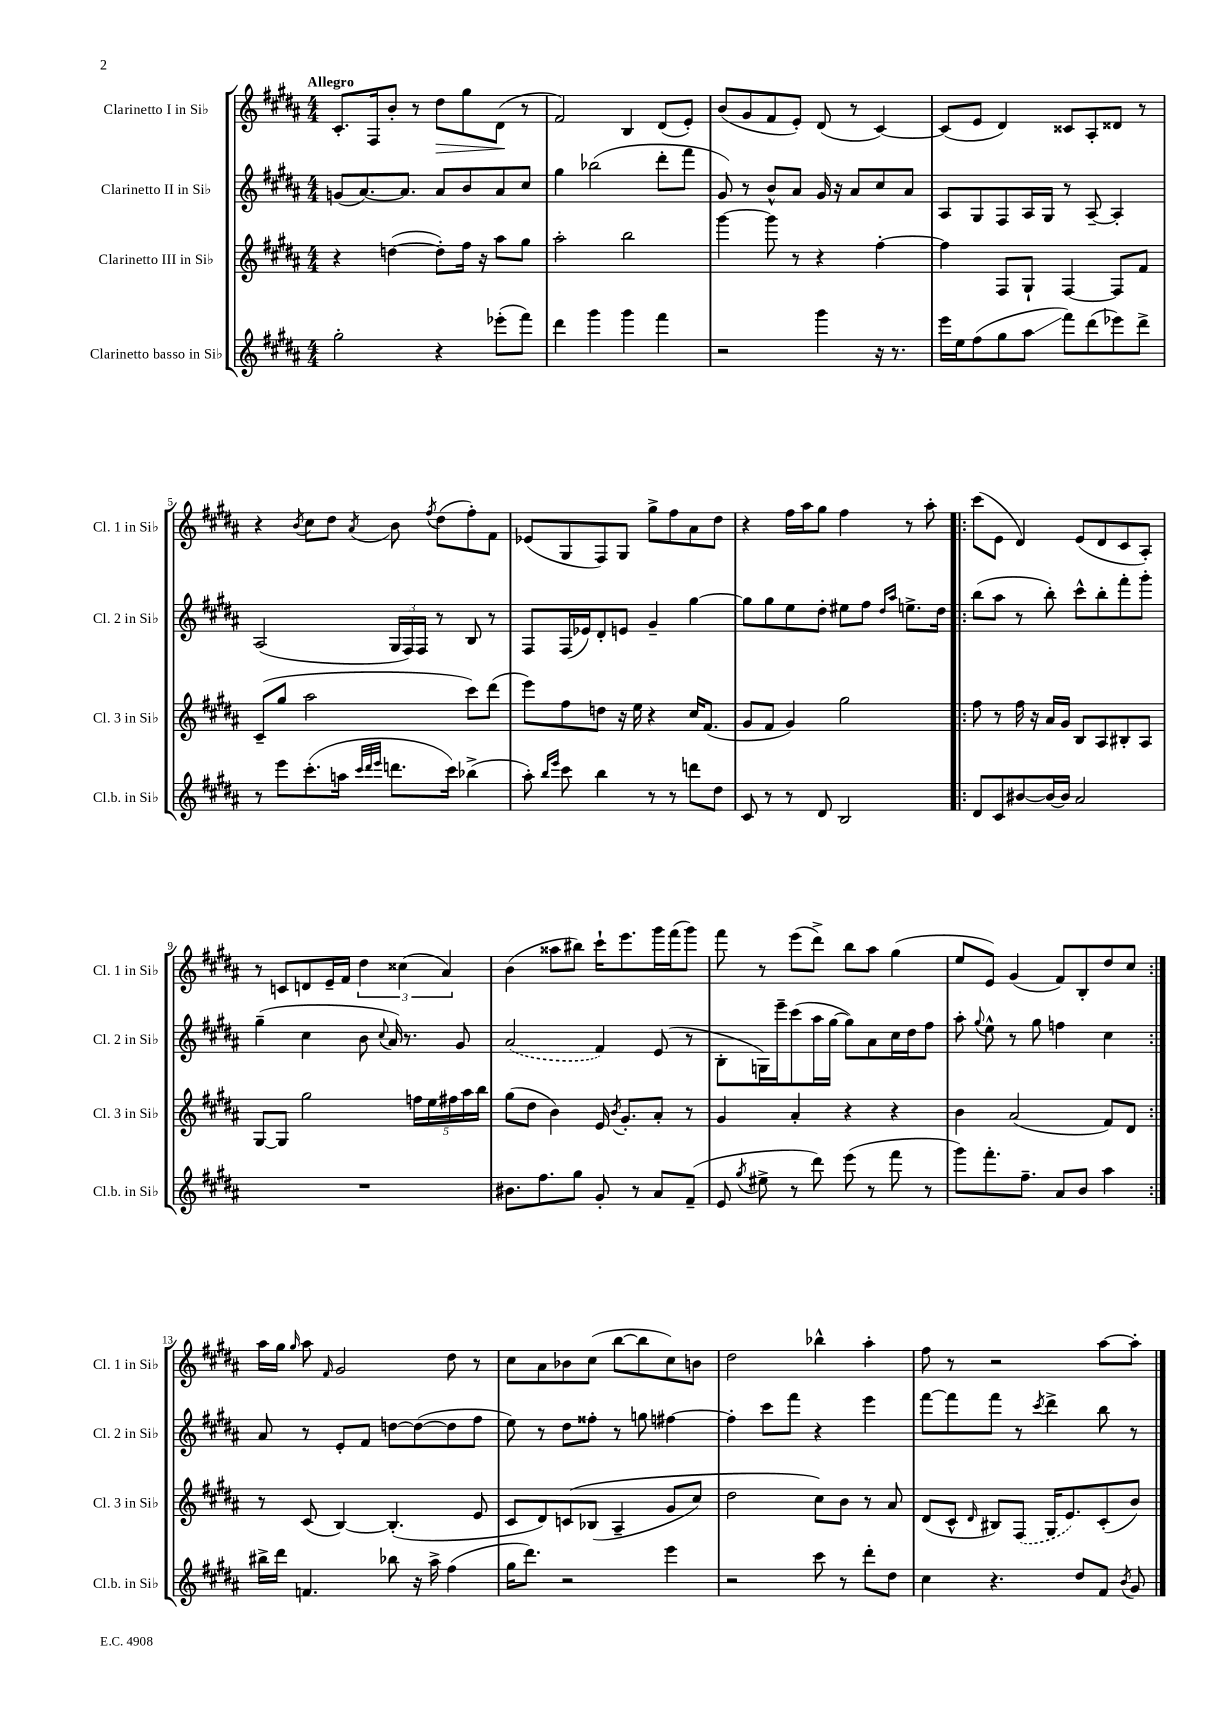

**kern	**kern	**kern	**kern
*staff4	*staff3	*staff2	*staff1
*clefG2	*clefG2	*clefG2	*clefG2
*k[f#c#g#d#a#]	*k[f#c#g#d#a#]	*k[f#c#g#d#a#]	*k[f#c#g#d#a#]
*M4/4	*M4/4	*M4/4	*M4/4
2gg#'	4r	(8g	8.c#'
.	.	[8.a#)	.
.	.	.	16F#
.	([4dd	.	8b'
.	.	8.a#]	.
.	.	.	8r
4r	8dd'])	8a#	8dd#
.	16ff#	8b	8gg#
.	16r	.	.
(8eee-'	8aa#	8a#	(8d#
8fff#)	8gg#	8cc#	8r
=	=	=	=
4ddd#	2aa#'	4gg#	2f#)
4ggg#	.	(2bb-	.
4ggg#	2bb	.	4B
4fff#	.	8ddd#'	(8d#
.	.	8fff#	8e')
=	=	=	=
2r	[4ggg#	8g#)	(8b
.	.	8r	8g#
.	8ggg#]	8b^^	8f#
.	8r	8a#	8e')
4ggg#	4r	16g#	(8d#
.	.	16r	.
.	.	8a#	8r
16r	[4ff#'	8cc#	[4c#)
8.r	.	.	.
.	.	8a#	.
=	=	=	=
16eee	4ff#]	8A#	(8c#]
16ee	.	.	.
(8ff#	.	8G#	8e
8gg#	8F#	8F#	4d#)
8aa#	8G#`	16A#	.
.	.	16G#	.
8fff#)	[4F#	8r	8c##
(8ddd#	.	[8A#~	8A#'
8eee-)	8F#]	4A#']	8d##
8ddd#^	8f#	.	8r
=	=	=	=
8r	(8c#~	(2A#	4r
8eee	8gg#	.	.
.	.	.	8qb
(8.ccc#'	2aa#	.	8cc#
.	.	.	8dd#
16aa	.	.	.
32qqccc#	.	.	.
32qqddd#	.	.	.
32qqeee	.	.	8qa#
8.ddd	.	24G#	8b
.	.	24F#)	.
.	.	24F#	.
.	.	.	8qff#
.	.	8r	(8dd#
16ccc#)	.	.	.
(4bb-^	8ccc#)	8B	8ff#')
.	(8ddd#	8r	8f#
=	=	=	=
8aa#')	8eee)	8F#	(8e-
16qqbb	.	.	.
16qqeee	.	.	.
8ccc#	8ff#	(16F#	8G#
.	.	16e-)	.
4bb	8dd	8d#'	8F#)
.	16r	8e	8G#
.	16ee	.	.
8r	4r	4g#~	8gg#^
8r	.	.	8ff#
8ddd	16cc#	[4gg#	8a#
.	(8.f#	.	.
8dd#	.	.	8dd#
=	=	=	=
8c#	8g#	8gg#]	4r
8r	8f#	8gg#	.
8r	4g#)	8ee	16ff#
.	.	.	16aa#
8d#	.	8dd#'	8gg#
2B	2gg#	8ee#	4ff#
.	.	8ff#	.
.	.	16qqdd#	.
.	.	16qqaa#	.
.	.	8.ee^	8r
.	.	.	8aa#'
.	.	16dd#	.
=!|:	=!|:	=!|:	=!|:
8d#	8ff#	(8bb	(8ccc#
8c#	8r	8aa#	8e
[8b#	16ff#	8r	4d#)
.	16r	.	.
16b#_	16a#	8bb')	.
16b#]	16g#	.	.
2a#	8B	8ccc#^^	(8e
.	8A#	8bb'	8d#
.	8B#'	8fff#'	8c#
.	8A#	8ggg#'	8A#')
=	=	=	=
1r	[8G#	(4gg#~	8r
.	8G#]	.	8c
.	2gg#	4cc#	8d
.	.	.	16e~
.	.	.	16f#
.	.	8b	6dd#
.	.	8qqcc#	.
.	.	16a#)	.
.	.	.	(6cc##
.	.	8.r	.
.	20ff	.	.
.	20ee	.	.
.	.	.	6a#)
.	20ff#	.	.
.	.	8g#	.
.	20aa#	.	.
.	20bb	.	.
=	=	=	=
8.b#	(8gg#	(2a#	(4b
.	8dd#	.	.
8.ff#	.	.	.
.	4b)	.	8aa##
8gg#	.	.	8bb#)
8g#'	16e	4f#)	16ccc#`
.	8qb	.	.
.	8.g#'	.	8.eee
8r	.	.	.
8a#	8a#'	(8e	16ggg#
.	.	.	(16fff#
(8f#~	8r	8r	8ggg#)
=	=	=	=
8e	4g#	8B'	8fff#
8qgg#	.	.	.
8ee#^	.	16G)	8r
.	.	16eee~	.
8r	4a#'	(8ccc#	(8eee
8ddd#)	.	16aa#	8ddd#^)
.	.	[16gg#	.
(8eee	4r	8gg#])	8bb
8r	.	8a#	8aa#
8fff#	4r	16cc#	(4gg#
.	.	16dd#	.
8r	.	8ff#	.
=	=	=	=
8ggg#)	4b	8aa#'	8ee
.	.	8qqgg#	.
8.fff#'	.	8ee^^	8e)
.	(2a#	8r	(4g#
8.ff#~	.	.	.
.	.	8gg#	.
8a#	.	4ff	8f#)
8b	.	.	8B'
4aa#	8f#)	4cc#	8dd#
.	8d#	.	8cc#
=:|!	=:|!	=:|!	=:|!
16bb#^	8r	8a#	16aa#
16ddd#	.	.	16gg#
.	.	.	16qqgg#
4.f	(8c#	8r	8aa#
.	.	.	16qqf#
.	[4B)	8e'	2g#
.	.	8f#	.
8bb-	(4.B']	[8dd	.
16r	.	(8dd_	.
16aa#^	.	.	.
(4ff#	.	8dd]	8dd#
.	8e	8ff#	8r
=	=	=	=
16gg#	8c#	8ee)	8cc#
8.ddd#)	.	.	.
.	8d#)	8r	8a#
2r	&(8c	8dd#	8b-
.	(8B-	8ff##'	(8cc#
.	4A#~	8r	[8bb
.	.	8gg	8bb]
4eee	8g#	[4ff#	8cc#)
.	8cc#)	.	8b
=	=	=	=
2r	2dd#	4ff#']	2dd#
.	.	8ccc#	.
.	.	8fff#	.
8ccc#	8cc#&)	4r	4bb-^^
8r	8b	.	.
8ddd#'	8r	4eee	4aa#'
8dd#	8a#	.	.
=	=	=	=
4cc#	(8d#	[8fff#	8ff#
.	8c#^^	8fff#]	8r
.	16qqd#	.	.
4.r	8B#)	8fff#	2r
.	(8F#	8r	.
.	.	8qccc#	.
.	16G#	4ddd#^	.
.	8.e)	.	.
8dd#	.	.	.
8f#	(8c#'	8bb	[8aa#
8qb	.	.	.
8g#	8b)	8r	8aa#']
==	==	==	==
*-	*-	*-	*-
